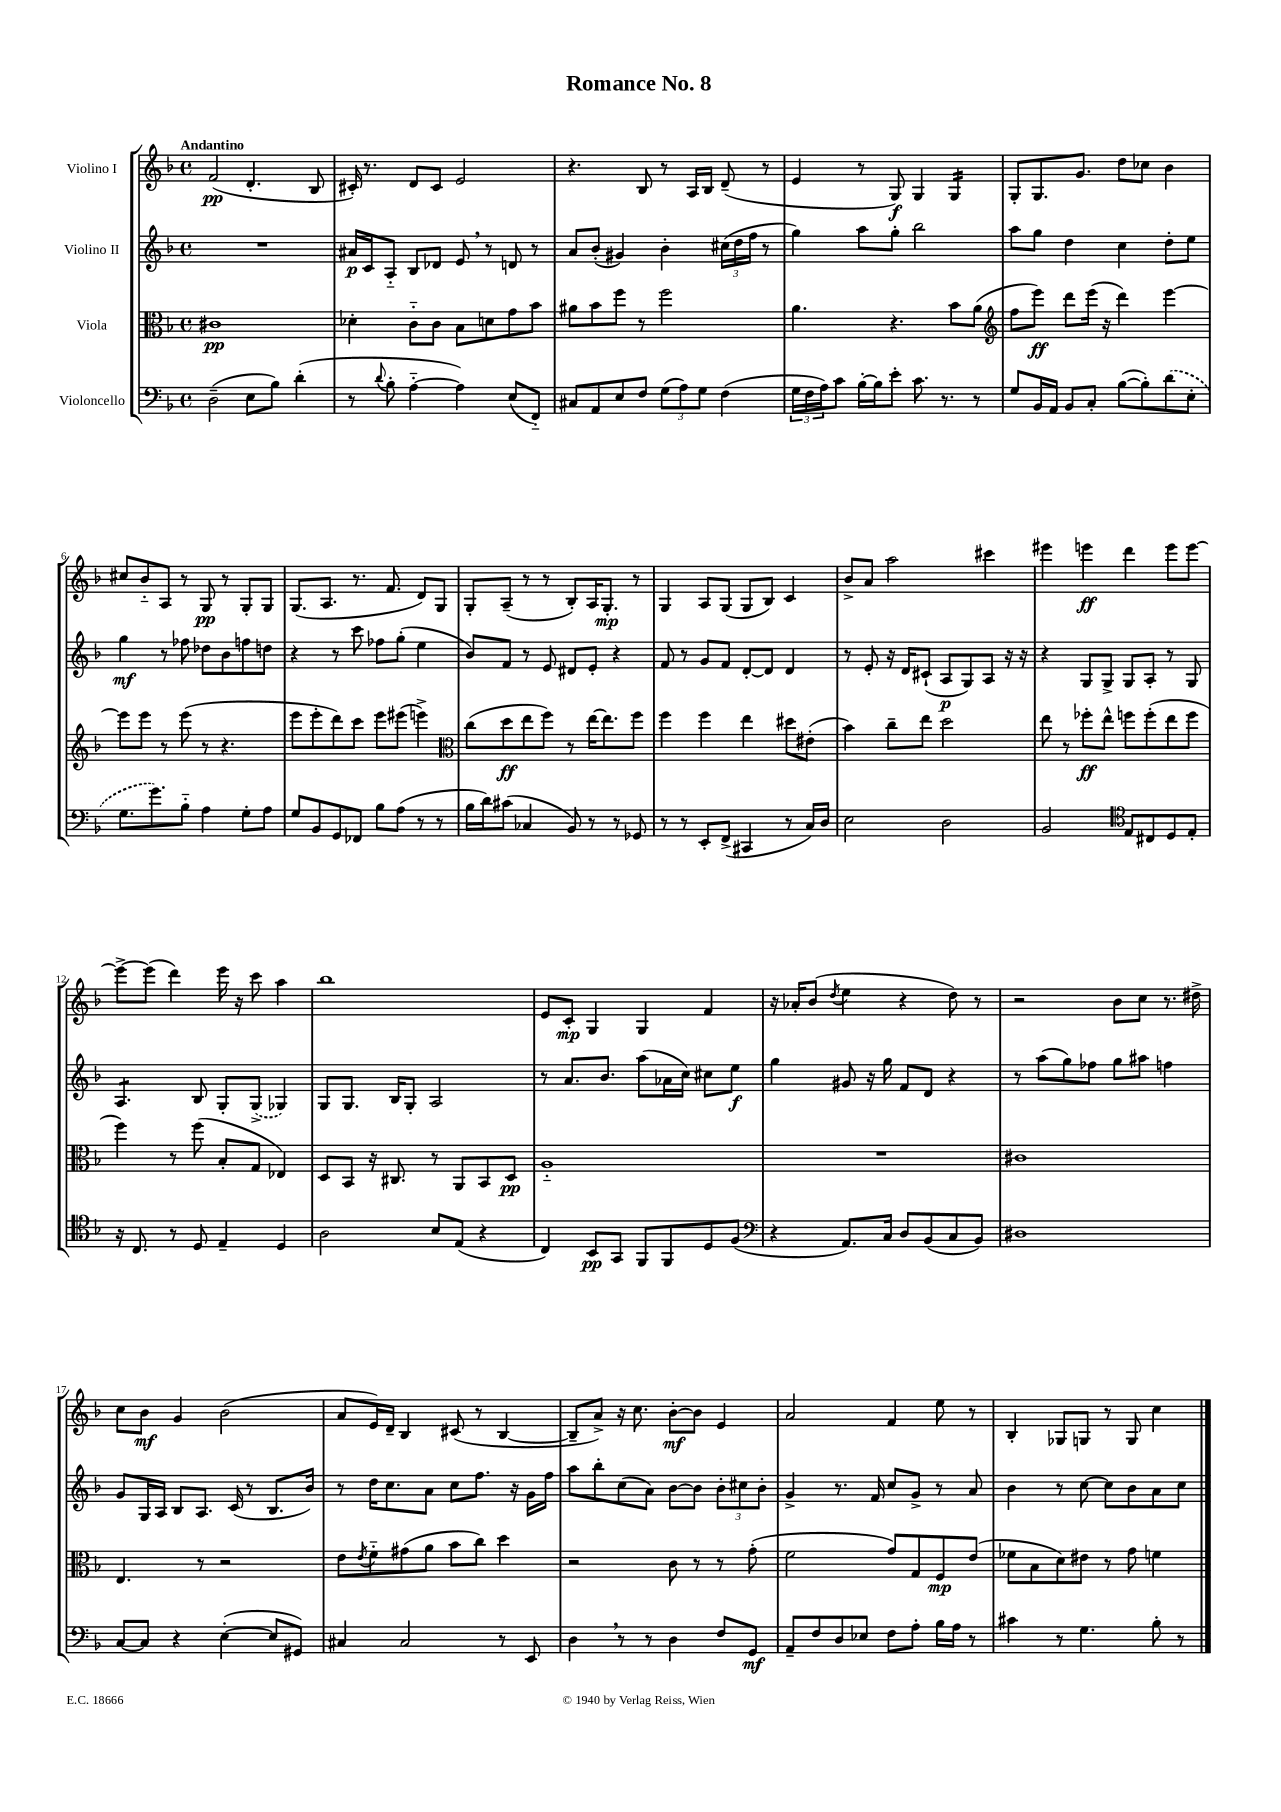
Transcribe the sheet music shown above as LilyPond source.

\header { title = "Romance No. 8" }
<<
\new StaffGroup <<
\new Staff = "s0" \with { instrumentName = "Violino I" } {
    \clef treble \key f \major \defaultTimeSignature \time 4/4 \tempo "Andantino"
    f'2\pp( d'4.-. bes8 |
    cis'16-.) r8. d'8 cis'8 e'2 |
    r4. bes8 r8 a16 bes16 d'8--( r8 |
    e'4 r8 g8\f) g4 g4:16 |
    g8-. g8. g'8. d''8 ces''8 bes'4 |
    cis''8 bes'8-_ a8 r8 g8\pp r8 g8-. g8 |
    g8.( a8. r8. f'8. d'8) g8 |
    g8-. a8--( r8 r8 bes8-.) a16 g8.-.\mp r8 |
    g4 a8 g8( g8 bes8) c'4 |
    bes'8-> a'8 a''2 cis'''4 |
    eis'''4 e'''4\ff d'''4 e'''8 e'''8~ |
    e'''8~-> e'''8( d'''4) e'''16 r16 c'''8 a''4 |
    bes''1 |
    e'8 c'8-.\mp g4 g4 f'4 |
    r16 aes'16-. bes'8( \acciaccatura { d''8 } e''4 r4 d''8) r8 |
    r2 bes'8 c''8 r8. dis''16-> |
    c''8 bes'8\mf g'4 bes'2( |
    a'8 e'16) d'16-- bes4 cis'8( r8 bes4~ |
    bes8-- a'8->) r16 c''8. bes'8~-.\mf bes'8 e'4 |
    a'2 f'4 e''8 r8 |
    bes4-. ges8 g8 r8 g8 c''4 \bar "|." |
}
\new Staff = "s1" \with { instrumentName = "Violino II" } {
    \clef treble \key f \major \defaultTimeSignature \time 4/4
    R1 |
    ais'16\p c'16 a8-_ bes8 des'8 e'8 \breathe r8 d'8 r8 |
    a'8 bes'8-.( gis'4) bes'4-. \tuplet 3/2 { cis''16( d''16 f''16 } r8 |
    g''4) a''8 g''8-. bes''2 |
    a''8 g''8 d''4 c''4 d''8-. e''8 |
    g''4\mf r8 fes''8 des''8 bes'8 f''8 d''8 |
    r4 r8 c'''8 fes''8 g''8-.( e''4 |
    bes'8) f'8 r8 e'8 dis'8 e'8-. r4 |
    f'8 r8 g'8 f'8 d'8~-. d'8 d'4 |
    r8 e'8-. r16 d'16 cis'8-!( a8\p g8) a8 r16 r16 |
    r4 g8 g8-> g8 a8-. r8 g8 |
    a4.:8 bes8 g8-. \once \slurDashed g8->( ges4) |
    g8 g8. bes16 g8-. a2 |
    r8 a'8. bes'8. a''8( aes'16 c''16) cis''8 e''8\f |
    g''4 gis'8 r16 g''16 f'8 d'8 r4 |
    r8 a''8( g''8) fes''8 g''8 ais''8 f''4 |
    g'8 g16 a16 bes8 a8. c'16( r8 bes8. bes'16) |
    r8 d''16 c''8. a'8 c''8 f''8. r16 g'16 f''16 |
    a''8 bes''8-. c''8( a'8) bes'8~ bes'8 \tuplet 3/2 { bes'8-. cis''8 bes'8-. } |
    g'4-> r8. f'16 c''8 g'8-> r8 a'8 |
    bes'4 r8 c''8~ c''8 bes'8 a'8 c''8 \bar "|." |
}
\new Staff = "s2" \with { instrumentName = "Viola" } {
    \clef alto \key f \major \defaultTimeSignature \time 4/4
    cis'1\pp |
    des'4-. c'8-_ c'8 bes8 d'8 g'8 bes'8 |
    ais'8 bes'8 f''8 r8 f''2 |
    a'4. r4. bes'8 a'8( |
    \clef treble f''8 e'''8\ff) d'''8 e'''16( r16 d'''4) e'''4~ |
    e'''8 e'''8 r8 e'''8( r8 r4. |
    e'''8 e'''8-. d'''8) c'''8 e'''8 eis'''8( e'''4->) |
    \clef alto c''8( d''8\ff e''8 f''8) r8 e''16~ e''8. f''8 |
    f''4 f''4 e''4 dis''8 eis'8-.( |
    bes'4) c''8-- e''8 d''2 |
    e''8 r8 fes''8-.\ff e''8-^ f''8 f''8-.( e''8 f''8 |
    f''4) r8 f''8( bes8-. g8 ees4) |
    d8 bes,8 r16 cis8. r8 a,8 bes,8 d8\pp |
    a1-_ |
    R1 |
    cis'1 |
    e4. r8 r2 |
    e'8 \acciaccatura { e'8 } f'8-_ gis'8( a'8 bes'8 c''8) d''4 |
    r2 c'8 r8 r8 g'8-.( |
    f'2 g'8) g8 f8\mp e'8( |
    fes'8 bes8 d'8) eis'8 r8 g'8 f'4 \bar "|." |
}
\new Staff = "s3" \with { instrumentName = "Violoncello" } {
    \clef bass \key f \major \defaultTimeSignature \time 4/4
    d2--( e8 bes8) d'4-.( |
    r8 \appoggiatura { d'8 } bes8-. a4~-_ a4) e8( f,8-_) |
    cis8 a,8 e8 f8 \tuplet 3/2 { g8( a8) g8 } f4( |
    \tuplet 3/2 { g16 f16 a16) } c'8 bes16~-. bes16 e'8-. c'8. r8. r8 |
    g8 bes,16 a,16 bes,8 c8-. bes8~( bes8-.) \once \slurDashed d'8( e8-. |
    g8. g'8.) bes8-_ a4 g8-. a8 |
    g8 bes,8 g,8 fes,8 bes8 a8( r8 r8 |
    bes16 d'16) cis'8( ces4 bes,8) r8 r8 ges,8 |
    r8 r8 e,8-. f,8->( cis,4 r8 c16) d16 |
    e2 d2 |
    bes,2 \clef tenor e8 cis8 d8 e8-. |
    r16 c8. r8 d8 e4-- d4 |
    a2 bes8 e8( r4 |
    c4) bes,8\pp g,8 f,8 f,8 d8 f8( |
    \clef bass r4 a,8.) c16 d8 bes,8( c8 bes,8) |
    dis1 |
    c8~ c8 r4 e4~-.( e8 gis,8) |
    cis4 cis2 r8 e,8 |
    d4 \breathe r8 r8 d4 f8 g,8\mf |
    a,8-- f8 d8 ees8 f8 a8-. bes16 a16 r8 |
    cis'4 r8 g4. bes8-. r8 \bar "|." |
}
>>
>>
